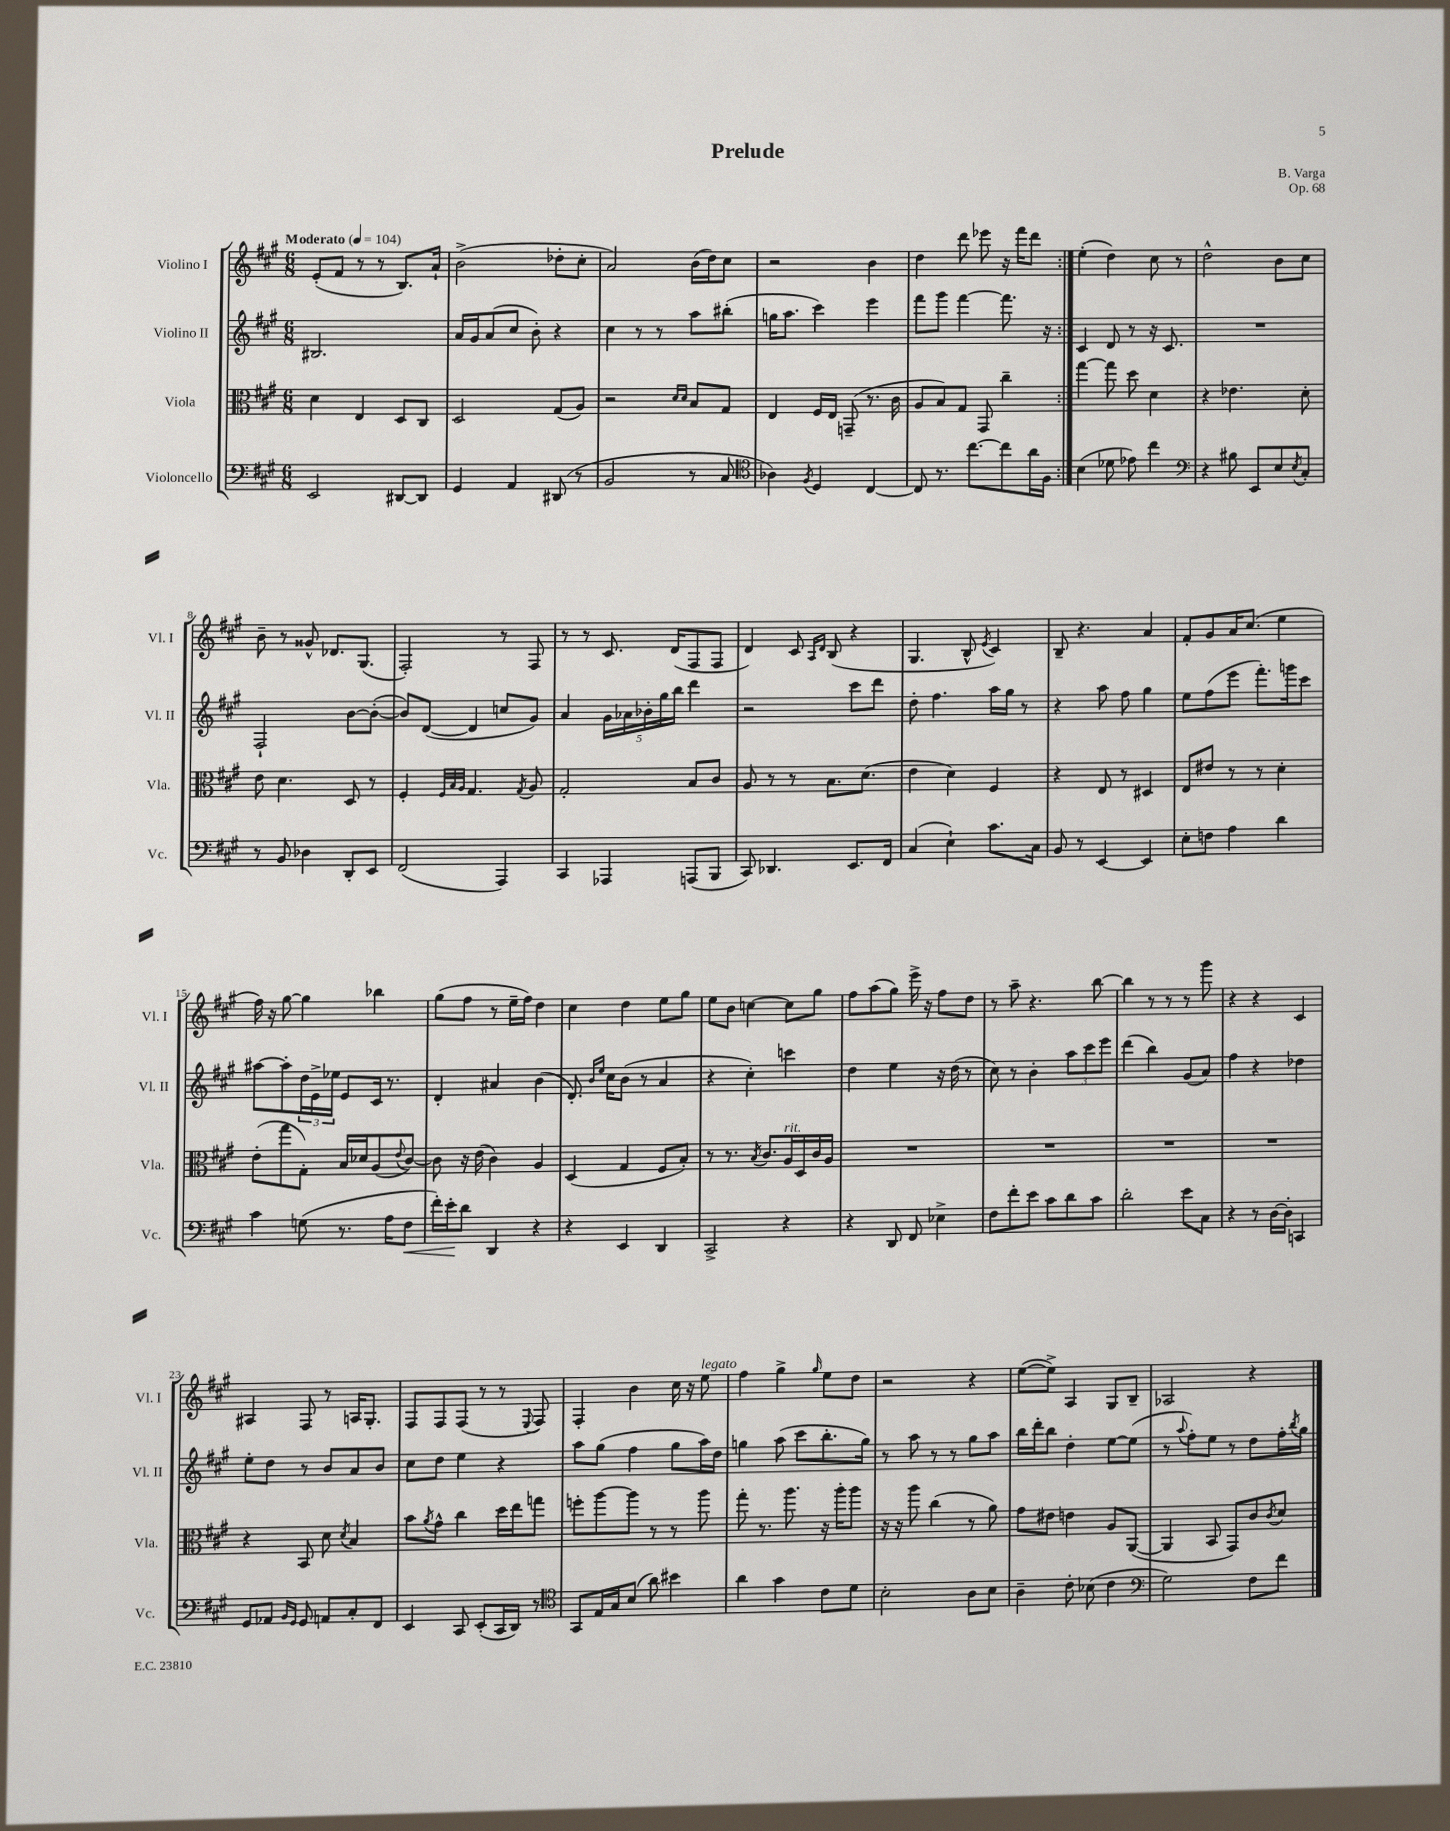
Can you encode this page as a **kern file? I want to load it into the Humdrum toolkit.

**kern	**kern	**kern	**kern
*staff4	*staff3	*staff2	*staff1
*clefF4	*clefC3	*clefG2	*clefG2
*k[f#c#g#]	*k[f#c#g#]	*k[f#c#g#]	*k[f#c#g#]
*M6/8	*M6/8	*M6/8	*M6/8
*MM104	*MM104	*MM104	*MM104
2EE/	4d\	2.B#/	(8e'/L
.	.	.	8f#/J
.	4E/	.	8r
.	.	.	8r
[8DD#/L	8D/L	.	8.B/L)
8DD#/]J	8C#/J	.	.
.	.	.	16a`/Jk
=	=	=	=
4GG#/	2D/	16a/LL	(2b^\
.	.	16g#/J	.
.	.	(8a/	.
4AA/	.	8cc#/J	.
.	.	8b'\)	.
(8DD#/	(8G#/L	4r	8dd-'\L
8r	8A/J)	.	8cc#'\J
=	=	=	=
2BB/	2r	4cc#\	2a/)
.	.	8r	.
.	.	8r	.
.	16qqd/LL	.	.
.	16qqd/JJ	.	.
8r	8B/L	8aa\L	(16b\LL
.	.	.	16dd\J)
8C#/	8G#/J	(8bb#'\J	8cc#\J
=	=	=	=
*clefC4	*	*	*
4A-\)	4E/	16gg\LK	2r
.	.	8.aa\J	.
8qF#/	.	.	.
4D/	16F#/LL	4ccc#\)	.
.	16E/JJ	.	.
.	(8GG~/	.	.
[4C#/	8.r	4eee\	4b\
.	16c#\	.	.
=	=	=	=
8C#/]	8A/L	8fff#\L	4dd\
8.r	8B/)	8ggg#\J	.
.	8G#/J	[4fff#\	8ddd\
[8.cc#\L	.	.	.
.	8GG#/	.	8eee-\
8cc#\]	4cc#~\	8.fff#\]	16r
.	.	.	16fff#\LK
16a\L	.	.	8ddd\J
16F#\JJ	.	16r	.
=:|!	=:|!	=:|!	=:|!
(4B\	[4gg#\	4c#/	(4ee'\
8d-\	8gg#\]	8d/	4dd\)
8e-\)	8dd\	8r	.
4cc#\	4d\	16r	8cc#\
.	.	8.c#/	.
.	.	.	8r
=	=	=	=
*clefF4	*	*	*
4r	4r	2.r	2dd^^\
8B#\	4.e-\	.	.
8EE/L	.	.	.
8E/	.	.	8b\L
8qE/	.	.	.
8C#'/J	8d'\	.	8cc#\J
=	=	=	=
8r	8e\	2F#`/	8b~\
8BB/	4.d\	.	8r
4D-\	.	.	8g##^^/
.	.	.	8.d-/L
8DD'/L	8D/	[8b\L	.
.	.	.	(8.G#/J
8EE/J	8r	(8b'\_J	.
=	=	=	=
(2FF#/	4F#'/	8b/]L)	2F#'/)
.	.	([8d/J	.
.	32qqF#/LLL	.	.
.	32qqB/	.	.
.	32qqA/JJJ	.	.
.	4.G#/	4d/]	.
4AAA/)	.	8cc/L	8r
.	8qG#/	.	.
.	8A/	8g#/J)	8F#/
=	=	=	=
4CC#/	2G#'/	4a/	8r
.	.	.	8r
4AAA-/	.	20g#\LL	8.c#/
.	.	20a-\	.
.	.	20b-'\	.
.	.	20gg#\	.
.	.	.	(16d/LK
.	.	20bb\JJ	.
(8AAA/L	8B/L	4ddd\	8F#/
8BBB/J	8c#/J	.	8F#/J
=	=	=	=
8CC#/)	8A/	2r	4d/)
4.DD-/	8r	.	.
.	8r	.	8c#/
.	.	.	16qqA/LL
.	.	.	16qqd/JJ
.	8.B\L	.	(8B/
8.EE/L	.	8ccc#\L	4r
.	(8.d\J	.	.
.	.	8ddd\J	.
16FF#/Jk	.	.	.
=	=	=	=
(4C#/	4e\	8dd'\	4.G#/
.	.	4.ff#\	.
4E`\)	4d\)	.	.
.	.	.	8B^^/
.	.	.	8qe/
8.c#\L	4F#/	16aa\LL	4c#/)
.	.	16gg#\JJ	.
.	.	8r	.
16C#\Jk	.	.	.
=	=	=	=
8BB/	4r	4r	8B~/
8r	.	.	4.r
[4EE/	8E/	8aa\	.
.	8r	8ff#\	.
4EE/]	4D#/	4gg#\	4a/
=	=	=	=
8E'\L	8E/L	8ee\L	8f#'/L
8F\J	8e#/J	(8ff#\	8g#/
4A\	8r	8eee\J	16a/K
.	.	.	(8.cc#/J
.	8r	8.fff#'\L)	.
4d\	4d'\	.	4ee\
.	.	16ggg\k	.
.	.	8ccc#\J	.
=	=	=	=
4c#\	(8e'\L	[8aa#\L	16ff#\)
.	.	.	16r
.	8gg#\	8aa#'\]	[8gg#\
(8G\	8G#'\J)	24dd\L	4gg#\]
.	.	24e^\	.
.	.	24ee-\JJ	.
8.r	16B/LL	8e/L	.
.	16d-/J	.	.
.	(8A/	16c#/Jk	4bb-\
16A\LK	.	8.r	.
.	8qqe/	.	.
8F#\J	[8c#/J)	.	.
=	=	=	=
16f#'\LL)	8c#\]	4d'/	(8gg#\L
16e'\J	.	.	.
8d\J	16r	.	8ff#\J
.	(16e\	.	.
4DD/	4c#\)	4a#/	8r
.	.	.	16ee~\LL
.	.	.	16ff#\JJ)
4r	4A/	(4b\	4dd\
=	=	=	=
4r	(4D/	8.d'/)	4cc#\
.	.	16qqb/LL	.
.	.	16qqee/JJ	.
.	.	16cc#\LK	.
4EE/	4G#/	(8b\J	4dd\
.	.	8r	.
4DD/	8F#/L	4a/	8ee\L
.	8B'/J)	.	8gg#\J
=	=	=	=
2CC#^/	8r	4r	8ee\L
.	8.r	.	8b\J
.	.	4cc#'\)	[4cc\
.	8qB/	.	.
.	8.c#/L	.	.
4r	16A/L	4ccc\	8cc\]L
.	16D/	.	.
.	16c#/	.	8gg#\J
.	16A/JJ	.	.
=	=	=	=
4r	2.r	4dd\	8ff#\L
.	.	.	(8aa\
8DD/	.	4ee\	8gg#\J)
8FF#/	.	.	16eee^\
.	.	.	16r
4E-^\	.	16r	8ff#\L
.	.	(16dd\	.
.	.	8r	8dd\J
=	=	=	=
8F#\L	2.r	8cc#\)	8r
8f#'\	.	8r	8aa~\
8e\J	.	4b'\	4.r
8c#\L	.	.	.
8d\	.	12aa\L	.
.	.	12ccc#\	.
8c#\J	.	.	[8bb\
.	.	12eee\J	.
=	=	=	=
2d'\	2.r	(4ddd\	4bb\]
.	.	4bb\)	8r
.	.	.	8r
8e\L	.	(8g#/L	8r
8C#\J	.	8a/J)	8ggg#\
=	=	=	=
4r	2.r	4ff#\	4r
8r	.	4r	4r
[16D\LL	.	.	.
16D'\]JJ	.	.	.
4CC/	.	4dd-\	4c#/
=	=	=	=
8GG#/L	4r	8ee'\L	4A#/
8AA-/J	.	8dd\J	.
16qqBB/LL	.	.	.
16qqGG#/JJ	.	.	.
8GG#/	8BB/	8r	8F#/
8AA/L	8d\	8b/L	8r
.	8qd/	.	.
8C#'/	4B/	8a/	16A/LK
.	.	.	8.G#'/J
8FF#/J	.	8b/J	.
=	=	=	=
4EE/	8b\L	8cc#\L	8F#/L
.	8qa/	.	.
.	8g#^^\J	8dd\J	8F#/
8CC#/	4cc#\	4ee\	(8F#/J
(8EE'/L	.	.	8r
16CC#/L	16dd\LL	4r	8r
16DD/JJ)	16ee\J	.	.
.	.	.	8qqE/
8r	8gg\J	.	8F#/)
=	=	=	=
*clefC4	*	*	*
8GG#/L	8ff'\L	8aa\L	4F#'/
16E/L	[8aa\	(8gg#\J	.
16G#/J	.	.	.
(8B/J	8aa\]J	4ff#\	4b\
8a\)	8r	.	.
4b#\	8r	8gg#\L	16cc#\
.	.	.	16r
.	8aa\	16aa\L)	8ee\
.	.	16dd\JJ	.
=	=	=	=
4a\	8gg#'\	4gg\	4ff#\
.	8.r	.	.
4g#\	.	(8aa\	4gg#^\
.	8.aa\	.	.
.	.	8ccc#\L	.
.	.	.	16qqgg#/
8c#\L	16r	8.bb'\	8ee\L
.	16aa'\LK	.	.
8d\J	8aa\J	.	8dd\J
.	.	16gg\Jk)	.
=	=	=	=
2B'\	16r	8r	2r
.	16r	.	.
.	8aa\	8aa\	.
.	(4cc#\	8r	.
.	.	8r	.
8A\L	8r	8gg#\L	4r
8B\J	8a\)	8aa\J	.
=	=	=	=
4A~\	8g#\L	16bb\LL	([8ee\L
.	.	16ddd'\J	.
.	8e#\J	8bb\J	8ee^\]J)
8c#'\	4e\	4dd'\	4A/
(8B-\	.	.	.
4c#\	8A/L	[8ee\L	8G#/L
.	([8AA/J	(8ee\]J	8B~/J
=	=	=	=
*clefF4	*	*	*
2G#\)	4AA/]	8r	2A-/
.	.	8qqaa/	.
.	.	8ff#'\L)	.
.	8BB/	8ee\J	.
.	8GG#/L)	8r	.
8F#\L	8c#/	8dd\L	4r
.	8qc#/	.	.
8f#\J	8d/J	16ff#'\L	.
.	.	8qbb/	.
.	.	16gg#\JJ	.
==	==	==	==
*-	*-	*-	*-
